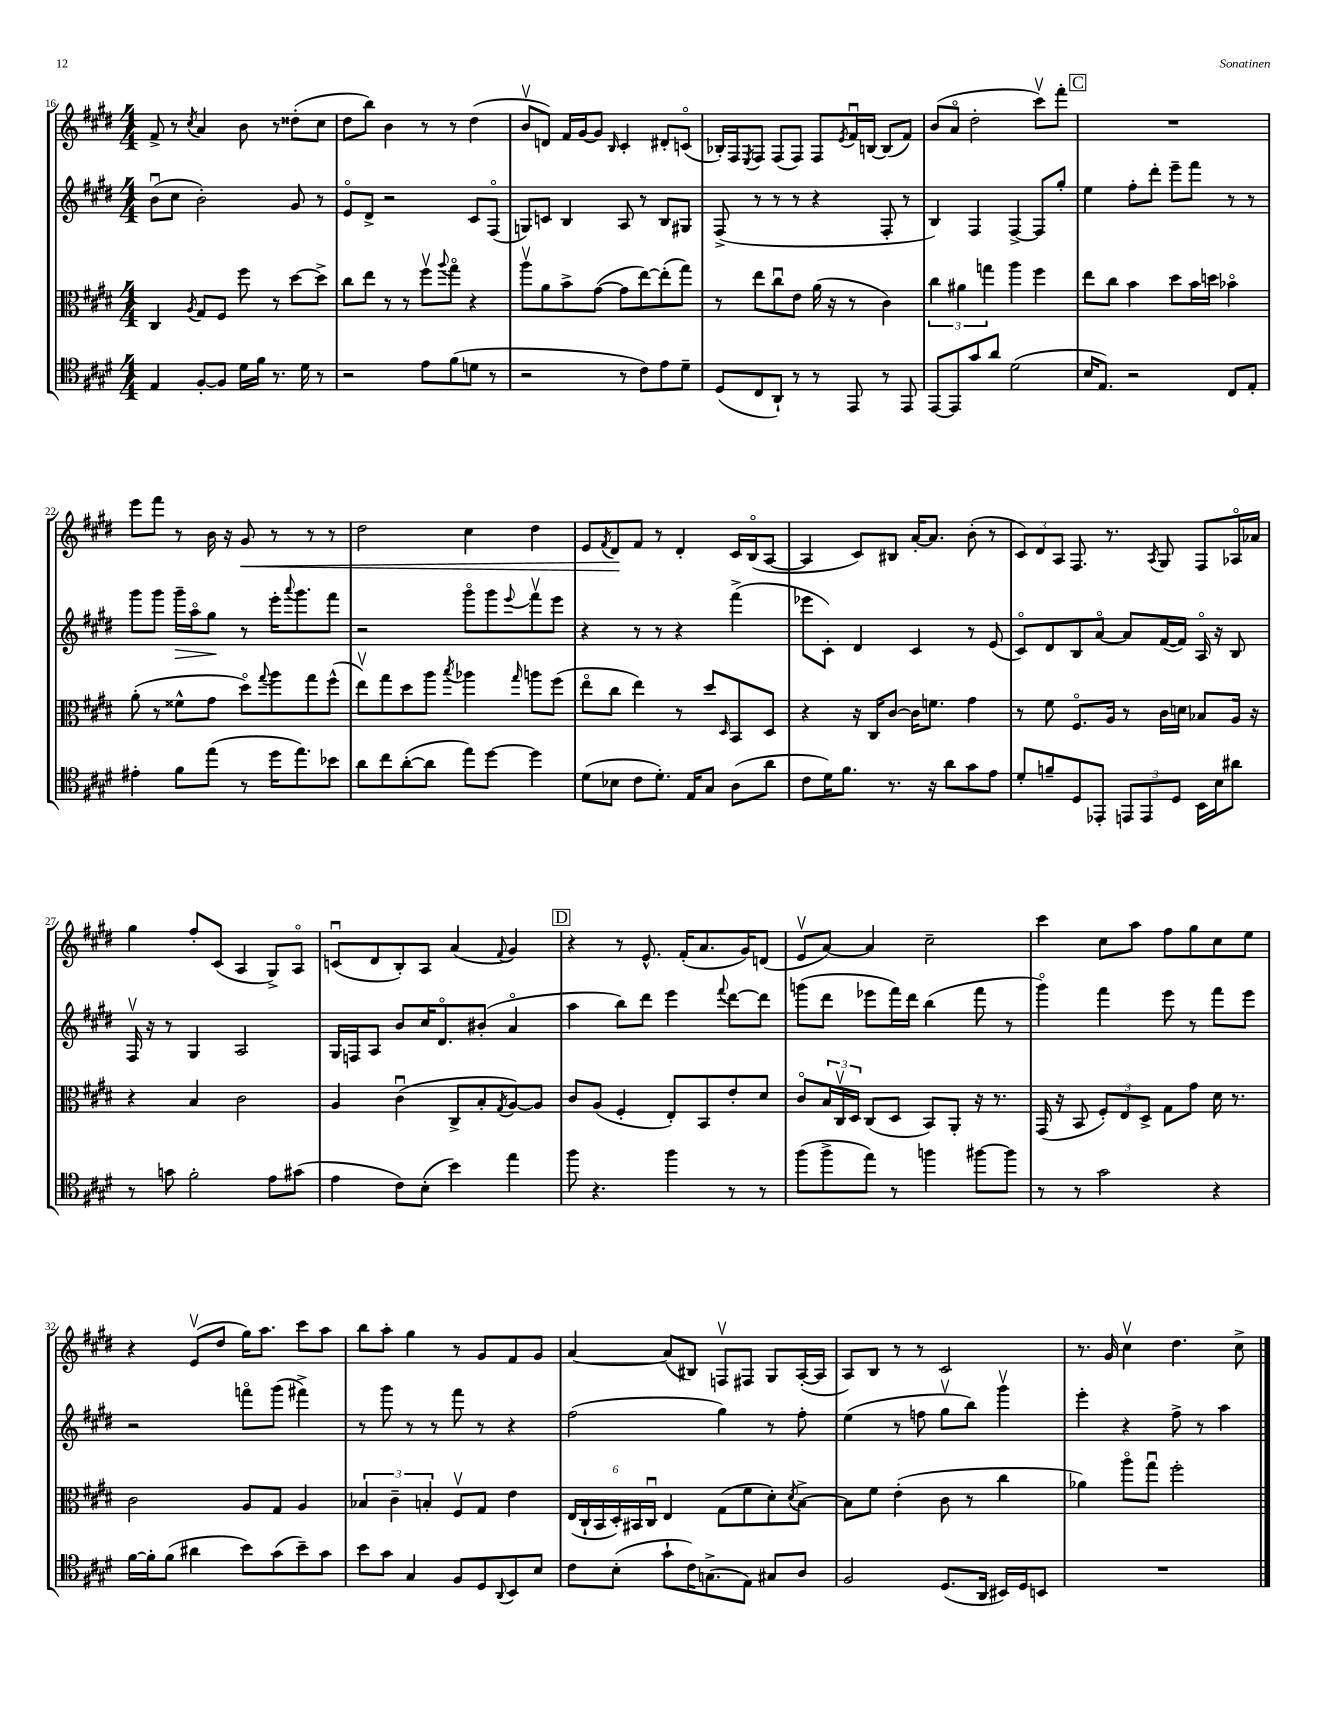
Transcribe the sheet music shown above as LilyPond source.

<<
\new StaffGroup <<
\new Staff = "s0" {
    \clef treble \key e \major \numericTimeSignature \time 4/4
    fis'8-> r8 \acciaccatura { cis''8 } a'4 b'8 r8 disis''8-.( cis''8 |
    dis''8 b''8) b'4 r8 r8 dis''4( |
    b'8\upbow d'8) fis'16 gis'16~ gis'8 \grace { b16 } cis'4-. dis'8-. c'8\flageolet( |
    bes16-.) fis16 \acciaccatura { e8 } fis8 fis8( fis8) fis8 \acciaccatura { e'8 } fis'16\downbow b16~ b8( fis'8) |
    b'8( a'8\flageolet dis''2-. cis'''8\upbow) fis'''8-. |
    \mark \markup { \box "C" } R1 |
    e'''8 fis'''8 r8 b'16 r16 gis'8\< r8 r8 r8 |
    dis''2 cis''4 dis''4 |
    e'8 \acciaccatura { fis'8 } dis'8\! fis'8 r8 dis'4-. cis'16 b16\flageolet( a8~ |
    a4 cis'8) bis8 a'16~-. a'8. b'8-.( r8 |
    \tuplet 3/2 { cis'8) dis'8 a8 } fis8. r8. \acciaccatura { a8 } gis8 fis8 aes16\flageolet aes'16 |
    gis''4 fis''8-. cis'8( a4 gis8->) a8\flageolet |
    c'8\downbow( dis'8 b8-.) a8 a'4( \appoggiatura { fis'8 } gis'4) |
    \mark \markup { \box "D" } r4 r8 e'8.-^ fis'16-.( a'8. gis'16) d'8( |
    e'8\upbow a'8~) a'4 cis''2-- |
    cis'''4 cis''8 a''8 fis''8 gis''8 cis''8 e''8 |
    r4 e'8\upbow( dis''8 gis''16) a''8. cis'''8 a''8 |
    b''8 a''8-. gis''4 r8 gis'8 fis'8 gis'8 |
    a'4~ a'8( bis8) f8\upbow fis8 gis8 a16~-.( a16 |
    a8) b8 r8 r8 cis'2 |
    r8. gis'16 cis''4\upbow dis''4. cis''8-> \bar "|." |
}
\new Staff = "s1" {
    \clef treble \key e \major \numericTimeSignature \time 4/4
    b'8\downbow( cis''8 b'2-.) gis'8 r8 |
    e'8\flageolet dis'8-> r2 cis'8 fis8\flageolet( |
    g8) c'8 b4 a8 r8 b8 gis8 |
    fis8->( r8 r8 r8 r4 fis8-. r8 |
    b4) fis4 fis4~-> fis8 gis''8-. |
    \mark \markup { \box "C" } e''4 fis''8-. dis'''8-. e'''8-- fis'''8 r8 r8 |
    gis'''8 gis'''8 gis'''16--\> a''16\flageolet gis''8\! r8 e'''16-. \appoggiatura { a'''8 } gis'''8. fis'''8 |
    r2 gis'''8\flageolet gis'''8 \appoggiatura { e'''8 } fis'''8\upbow e'''8 |
    r4 r8 r8 r4 fis'''4->( |
    ees'''8 cis'8-.) dis'4 cis'4 r8 e'8( |
    cis'8\flageolet) dis'8 b8 a'8~\flageolet a'8 fis'16~( fis'16) a16\flageolet r16 b8 |
    fis16\upbow r16 r8 gis4 a2 |
    gis16 f16 a8 b'8 cis''16 dis'8.\flageolet bis'8-.( a'4\flageolet |
    \mark \markup { \box "D" } a''4 b''8) dis'''8 e'''4 \appoggiatura { fis'''8 } dis'''8~ dis'''8 |
    g'''8( dis'''8 ees'''8 fis'''16) dis'''16 b''4( fis'''8 r8 |
    gis'''4\flageolet) fis'''4 e'''8 r8 fis'''8 e'''8 |
    r2 f'''8\flageolet gis'''8( fis'''4->) |
    r8 gis'''8 r8 r8 fis'''8 r8 r4 |
    fis''2( gis''4) r8 fis''8-. |
    e''4( r8 f''8 gis''8\upbow b''8) gis'''4\upbow |
    e'''4-. r4 fis''8-> r8 a''4 \bar "|." |
}
\new Staff = "s2" {
    \clef alto \key e \major \numericTimeSignature \time 4/4
    cis4 \acciaccatura { a8 } gis8 fis8 fis''8 r8 dis''8~ dis''8-> |
    cis''8 e''8 r8 r8 fis''8\upbow \appoggiatura { a''8 } gis''8\flageolet r4 |
    a''8\upbow a'8 b'8-> gis'8~( gis'8 e''8~) e''8-.( gis''8) |
    r8 e''8 cis''8\downbow e'8 a'16( r16 r8 cis'4) |
    \tuplet 3/2 { cis''4 ais'4 g''4 } a''4 fis''4 |
    \mark \markup { \box "C" } e''8 cis''8 b'4 dis''8 b'16 d''16 bes'4\flageolet |
    a'8-.( r8 fisis'8-^ gis'8 dis''8\flageolet) \appoggiatura { gis''8 } a''8 gis''8 fis''8-^( |
    e''8\upbow) gis''8 dis''8 a''8 \acciaccatura { b''8 } aes''4 \grace { gis''16 } a''8 fis''8( |
    e''8\flageolet cis''8 e''4) r8 dis''8 \grace { dis16 } b,8 dis8 |
    r4 r16 cis16 cis'8~ cis'16 f'8. gis'4 |
    r8 fis'8 fis8.\flageolet a16 r8 cis'16 d'16 bes8 a16 r16 |
    r4 b4 cis'2 |
    a4 cis'4\downbow( cis8-> b8-. \acciaccatura { gis8 } a8~) a8 |
    \mark \markup { \box "D" } cis'8 a8( fis4-. e8-.) b,8 e'8-. dis'8 |
    cis'8\flageolet \tuplet 3/2 { b16 cis16\upbow dis16 } cis8( dis8 b,8) a,8-. r16 r8. |
    gis,16( r16 b,8 \tuplet 3/2 { fis8-.) e8 dis8-> } gis8 gis'8 dis'16 r8. |
    cis'2 a8 gis8 a4 |
    \tuplet 3/2 { bes4 cis'4-- b4-. } fis8\upbow gis8 e'4 |
    \tuplet 6/4 { e16( cis16-! b,16 dis16-.) bis,16 cis16\downbow } e4 gis8( fis'8 dis'8-.) \acciaccatura { dis'8 } b8~-> |
    b8 fis'8 e'4-.( cis'8 r8 cis''4 |
    aes'4) a''8\flageolet gis''8\downbow fis''2-. \bar "|." |
}
\new Staff = "s3" {
    \clef tenor \key e \major \numericTimeSignature \time 4/4
    e4 fis8~-. fis8 dis'16 fis'16 r8. dis'16 r8 |
    r2 e'8 fis'8( d'8 r8 |
    r2 r8 cis'8) e'8 dis'8-- |
    dis8( cis8 a,8-!) r8 r8 e,8 r8 e,8 |
    e,8~ e,8 gis'8 a'8 dis'2( |
    \mark \markup { \box "C" } b16 e8.) r2 cis8 e8-. |
    eis'4-. fis'8 e''8( r8 dis''16 e''8.) bes'8 |
    a'8 cis''8 a'8~-.( a'8 e''8) dis''8~ dis''4 |
    dis'8( bes8 cis'8 dis'8.-.) e16 gis8 a8( a'8 |
    cis'8 dis'16) fis'8. r8. r16 a'8 gis'8 e'8 |
    dis'8-. f'8-- dis8 ees,8-. \tuplet 3/2 { e,8 e,8 dis8 } b,16 b16 ais'8 |
    r8 g'8 fis'2-. e'8 gis'8( |
    e'4 cis'8) b8-.( b'4) e''4 |
    \mark \markup { \box "D" } fis''8 r4. fis''4 r8 r8 |
    fis''8( fis''8-> e''8) r8 f''4 fis''8~ fis''8 |
    r8 r8 gis'2 r4 |
    fis'16~ fis'16-. fis'8( ais'4 b'8) gis'8( b'8--) gis'8 |
    b'8 gis'8 gis4 fis8 dis8 \appoggiatura { a,8 } b,8 b8 |
    cis'8 b8-.( gis'8-! cis'16) g8.->( e8) gis8 a8 |
    fis2 dis8.( a,16 bis,16) dis16 b,8 |
    R1 \bar "|." |
}
>>
>>
\layout { \context { \Score currentBarNumber = #16 } }
